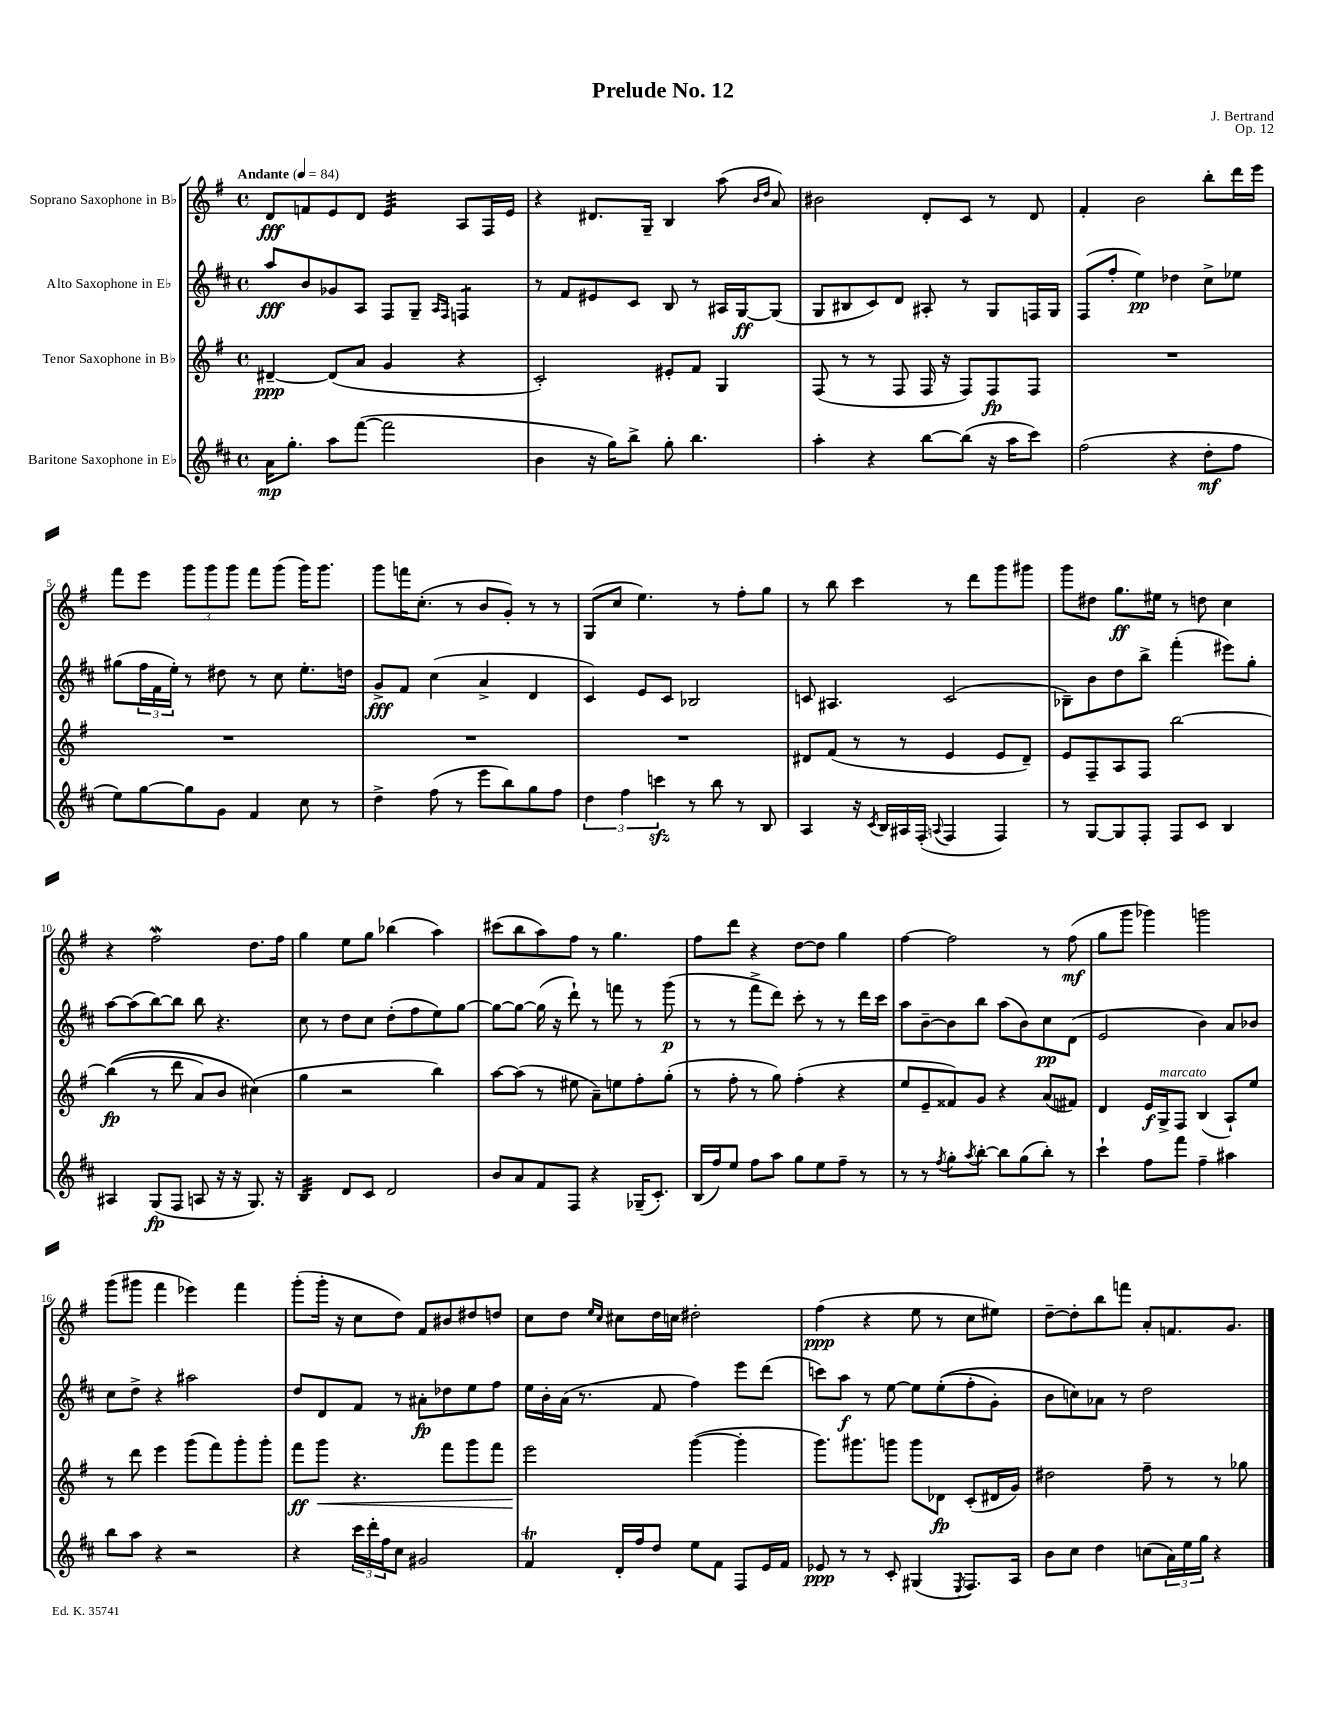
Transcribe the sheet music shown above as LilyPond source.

\header { title = "Prelude No. 12" composer = "J. Bertrand" opus = "Op. 12" }
<<
\new StaffGroup <<
\new Staff = "s0" \with { instrumentName = "Soprano Saxophone in Bb" } {
    \clef treble \key g \major \defaultTimeSignature \time 4/4 \tempo "Andante" 4 = 84
    d'8\fff f'8 e'8 d'8 e'4:32 a8 fis16 e'16 |
    r4 dis'8. g16-- b4 a''8( \grace { b'16 d''16 } a'8) |
    bis'2 d'8-. c'8 r8 d'8 |
    fis'4-. b'2 b''8-. d'''16 e'''16 |
    fis'''8 e'''8 \tuplet 3/2 { g'''8 g'''8 g'''8 } fis'''8 g'''8( g'''16) g'''8. |
    g'''8 f'''16 c''8.-.( r8 b'8 g'8-.) r8 r8 |
    g8( c''8 e''4.) r8 fis''8-. g''8 |
    r8 b''8 c'''4 r8 d'''8 g'''8 gis'''8 |
    g'''8 dis''8 g''8.\ff eis''16 r8 d''8 c''4 |
    r4 fis''2\mordent d''8. fis''16 |
    g''4 e''8 g''8 bes''4( a''4) |
    cis'''8( b''8 a''8) fis''8 r8 g''4. |
    fis''8 d'''8 r4 d''8~ d''8 g''4 |
    fis''4~ fis''2 r8 fis''8\mf( |
    g''8 g'''8 ges'''4) g'''2 |
    g'''8( gis'''8 fis'''4 ees'''4) fis'''4 |
    g'''8-.( g'''16-. r16 c''8 d''8) fis'8 bis'8 dis''8 d''8 |
    c''8 d''8 \grace { e''16 c''16 } cis''8 d''16 c''16 dis''2-. |
    fis''4\ppp( r4 e''8 r8 c''8 eis''8) |
    d''8~-- d''8-. b''8 f'''8 a'8-. f'8. g'8. \bar "|." |
}
\new Staff = "s1" \with { instrumentName = "Alto Saxophone in Eb" } {
    \clef treble \key d \major \defaultTimeSignature \time 4/4
    a''8\fff b'8 ges'8 a8 fis8 g8-- \grace { a16 fis16 } f4:8 |
    r8 fis'8 eis'8 cis'8 b8 r8 ais16 g16~\ff g8( |
    g8 bis8 cis'8) d'8 ais8-. r8 g8 f16 g16 |
    fis8( fis''8-. e''4\pp) des''4 cis''8-> ees''8 |
    gis''8( \tuplet 3/2 { fis''16 fis'16 e''16-.) } r8 dis''8 r8 cis''8 e''8.-. d''16 |
    g'8->\fff fis'8 cis''4( a'4-> d'4 |
    cis'4) e'8 cis'8 bes2 |
    c'8 ais4. c'2( |
    bes8--) b'8 d''8 b''8-> fis'''4-.( eis'''8) g''8-. |
    a''8~ a''8( b''8~) b''8 b''8 r4. |
    cis''8 r8 d''8 cis''8 d''8-.( fis''8 e''8) g''8~ |
    g''8~ g''8~ g''16( r16 d'''8-!) r8 f'''8 r8 g'''8\p( |
    r8 r8 fis'''8-> d'''8) cis'''8-. r8 r8 d'''16 cis'''16 |
    a''8 b'8~-- b'8 b''8 a''8( b'8) cis''8\pp d'8( |
    e'2 b'4) a'8 bes'8 |
    cis''8 d''8-> r4 ais''2 |
    d''8 d'8 fis'8 r8 ais'8-.\fp des''8 e''8 fis''8 |
    e''16 b'16-. a'16( r8. fis'8 fis''4) e'''8 d'''8( |
    c'''8) a''8\f r8 e''8~ e''8 e''8-.(\( fis''8-. g'8-.) |
    b'8 c''8\) aes'8 r8 d''2 \bar "|." |
}
\new Staff = "s2" \with { instrumentName = "Tenor Saxophone in Bb" } {
    \clef treble \key g \major \defaultTimeSignature \time 4/4
    dis'4~--\ppp dis'8( a'8 g'4 r4 |
    c'2-.) eis'8-. fis'8 g4 |
    fis8( r8 r8 fis8 fis16 r16 fis8) fis8\fp fis8 |
    R1 |
    R1 |
    R1 |
    R1 |
    dis'8 fis'8( r8 r8 e'4 e'8 dis'8--) |
    e'8 fis8-- a8 fis8 b''2~ |
    b''4\fp(\( r8 d'''8 a'8) b'8 cis''4(\) |
    g''4 r2 b''4) |
    a''8~ a''8( r8 eis''8 a'8--) e''8 fis''8-. g''8-.( |
    r8 fis''8-. r8 g''8) fis''4-.( r4 |
    e''8 e'8-- fisis'8) g'8 r4 a'8( fis'8) |
    d'4 e'16\f g16->^\markup { \italic "marcato" } fis8 b4( a8-!) e''8 |
    r8 d'''8 e'''4 g'''8( fis'''8) g'''8-. g'''8-. |
    fis'''8\ff g'''8\< r4. fis'''8 g'''8 fis'''8 |
    e'''2\! g'''4~( g'''4-. |
    g'''8.) gis'''8. g'''8 g'''8 des'8\fp c'8-.( dis'16 g'16) |
    dis''2 fis''8-- r8 r8 ges''8 \bar "|." |
}
\new Staff = "s3" \with { instrumentName = "Baritone Saxophone in Eb" } {
    \clef treble \key d \major \defaultTimeSignature \time 4/4
    a'16\mp g''8.-. a''8 fis'''8~( fis'''2 |
    b'4 r16 g''16) b''8-> g''8-. b''4. |
    a''4-. r4 b''8~ b''8( r16 a''16 cis'''8) |
    fis''2( r4 d''8-.\mf fis''8 |
    e''8) g''8~ g''8 g'8 fis'4 cis''8 r8 |
    d''4-> fis''8( r8 e'''8 b''8) g''8 fis''8 |
    \tuplet 3/2 { d''4 fis''4 c'''4\sfz } r8 b''8 r8 b8 |
    a4 r16 \acciaccatura { cis'8 } b16 ais16 fis16-.( \appoggiatura { a8 } fis4 fis4) |
    r8 g8~ g8 fis8-. fis8 cis'8 b4 |
    ais4 g8\fp( fis8 a8 r16 r16 g8.) r16 |
    b4:32 d'8 cis'8 d'2 |
    b'8 a'8 fis'8 fis8 r4 ges16--( cis'8.-.) |
    b16( fis''16) e''8 fis''8 a''8 g''8 e''8 fis''8-- r8 |
    r8 r8 \acciaccatura { fis''8 } g''8-. \acciaccatura { a''8 } b''8~-. b''8 g''8( b''8-.) r8 |
    cis'''4-! fis''8 fis'''8 fis''4-- ais''4 |
    b''8 a''8 r4 r2 |
    r4 \tuplet 3/2 { cis'''16 d'''16-. fis''16 } cis''8 gis'2 |
    fis'4\trill d'16-. fis''16 d''8 e''8 fis'8 fis8 e'16 fis'16 |
    ees'8\ppp r8 r8 cis'8-. gis4( \acciaccatura { e8 } fis8.) a16 |
    b'8 cis''8 d''4 c''8( \tuplet 3/2 { a'16) e''16 g''16 } r4 \bar "|." |
}
>>
>>
